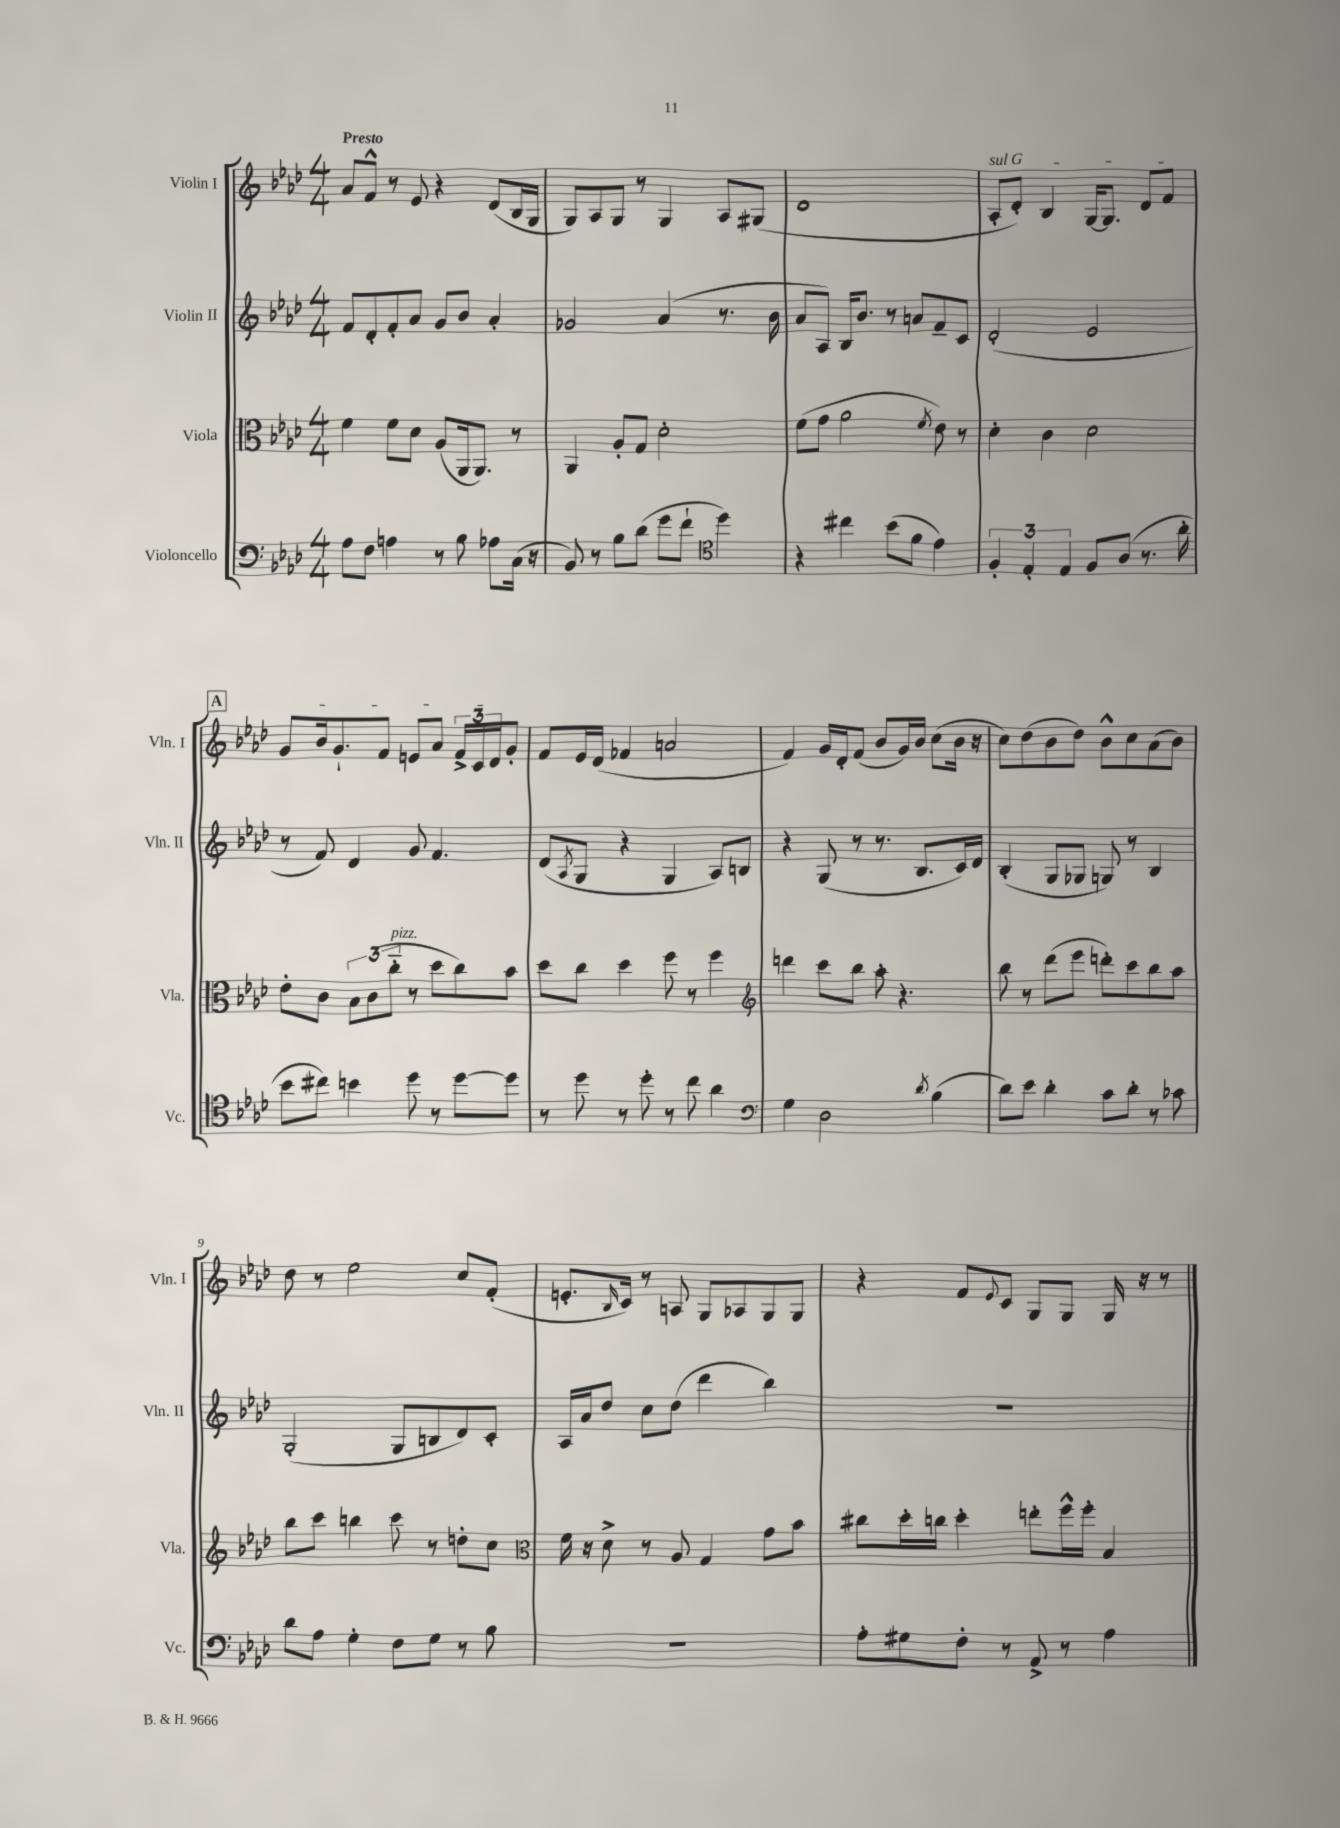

**kern	**kern	**kern	**kern
*part4	*part3	*part2	*part1
*staff4	*staff3	*staff2	*staff1
*I"Violoncello	*I"Viola	*I"Violin II	*I"Violin I
*I'Vc.	*I'Vla.	*I'Vln. II	*I'Vln. I
*clefF4	*clefC3	*clefG2	*clefG2
*k[b-e-a-d-]	*k[b-e-a-d-]	*k[b-e-a-d-]	*k[b-e-a-d-]
*M4/4	*M4/4	*M4/4	*M4/4
=1	=1	=1	=1
!	!	!	!LO:TX:a:B:t=Presto
8A-\L	4f\	8f/L	8a-/L
8F\J	.	8d-'/	8f^^/J
4An\	8f\L	8f'/	8r
.	8d-\J	8a-/J	8e-/
8r	(8A-/L	8g/L	4r
8B-\	16AA-/k	8b-/J	.
.	8.AA-/J)	.	.
8A-X\L	.	4a-'/	(8d-/L
(16C\Jk	8r	.	16B-/L
16r	.	.	16G/JJ
=2	=2	=2	=2
8BB-/)	4AA-/	2g-X/	8G/L)
8r	.	.	8A-/
8B-\L	8A-'/L	.	8G/J
(8d-\J	8G/J	.	8r
8g\L	2d-'\	(4a-/	4G/
8f`\J	.	.	.
*clefC4	*	*	*
4dd-\)	.	8.r	8A-/L
.	.	.	(8G#X/J
.	.	16b-\	.
=3	=3	=3	=3
4r	(8f\L	8a-/L	1d-
.	8g\J	8A-/J)	.
4cc#X\	2a-\	16B-/KL	.
.	.	8.b-/J	.
(8b-\L	.	8r	.
8f\J	.	8an/L	.
.	8qf/	.	.
4e-\)	8e-\)	8f~/	.
.	8r	8c/J	.
=4	=4	=4	=4
!	!	!	!LO:TX:a:i:t=sul G
6F'/	4d-'\	(2d-'/	8A-'/L
.	.	.	8d-'/J)
6E-'/	.	.	.
.	4c\	.	4B-/
6E-/	.	.	.
8F/L	2d-\	2e-/	[16G/KL
.	.	.	8.G/J]
(8A-/J	.	.	.
8.r	.	.	8d-/L
.	.	.	8f/J
16a-'\	.	.	.
!!LO:LB:g=z
!!LO:REH:place=s1:t=A
=5	=5	=5	=5
8b-\L	8e-'\L	8r	8g/L
8cc#X\J)	8c\J	8f/)	16b-/k
.	.	.	8.g`/
4bn\	12B-\L	4d-/	.
.	(12c\	.	.
.	.	.	8f/J
!	!LO:TX:a:i:t=pizz.	!	!
.	12cc\J	.	.
8dd-\	8r	8g/	8en/L
8r	8dd-\L	4.f/	8a-/J
[8dd-\L	8cc\)	.	24f^/LL
.	.	.	24c/
.	.	.	24d-/J
8dd-\J]	8b-\J	.	8g'/J
=6	=6	=6	=6
8r	8dd-\L	(8d-/L	8f/L
.	.	8qA-/	.
8dd-\	8cc\J	8G/J	16e-/L
.	.	.	(16d-/JJ
8r	4dd-\	4r	4f-X/
8dd-'\	.	.	.
8r	8ff\	4G/	2an/
8cc\	8r	.	.
4a-\	4ff\	8A-/L)	.
.	.	8Bn/J	.
=7	=7	=7	=7
*clefF4	*clefG2	*	*
4G\	4dddn\	4r	4f/)
2D-\	8ccc\L	(8G/	16g/LL
.	.	.	16d-'/J
.	8bb-\J	8r	(8f/J
.	8aa-'\	8.r	8b-/L
.	4.r	.	16g/L)
.	.	8.B-/L	16b-/JJ
8qd-/	.	.	.
(4B-\	.	.	(8cc\L
.	.	16c/L)	16b-\Jk
.	.	16d-/JJ	16r
=8	=8	=8	=8
8d-\L)	8bb-\	(4B-'/	8cc\L)
8e-\J	8r	.	(8dd-\
4d-'\	(8ddd-\L	8G/L	8b-\
.	8eee-\J	8G-X/J	8dd-\J)
8c\L	8dddn'\L)	8Gn/)	8b-^^\L
8d-'\J	8ccc\	8r	8cc\
8r	8bb-\	4B-/	(8a-\
8c-X\	8aa-\J	.	8b-\J)
!!LO:LB:g=z
=9	=9	=9	=9
8d-\L	8bb-\L	(2G'/	8dd-\
8A-\J	8ccc\J	.	8r
4G'\	4bbn\	.	2ee-\
8F\L	8ccc\	8G/L	.
8G\J	8r	8Bn/	.
8r	8ddn'\L	8d-/)	8cc/L
8B-\	8cc\J	8c'/J	(8f'/J
=10	=10	=10	=10
*	*clefC3	*	*
1r	16f\	16A-/LL	8.en'/L
.	16r	16a-/J	.
.	8d-^\	8dd-/J	.
.	.	.	16qqB-/
.	.	.	16c/Jk)
.	8r	8cc\L	8r
.	8A-/	(8dd-\J	8An/
.	4G/	4ddd-\	8G/L
.	.	.	8A-X/
.	8g\L	4bb-\)	8G/
.	8b-\J	.	8G/J
=11	=11	=11	=11
8A-'\L	8cc#X\L	1r	4r
8G#X\	16dd-'\L	.	.
.	16ccn\JJ	.	.
8F'\J	4dd-'\	.	8f/L
.	.	.	8qqe-/
8r	.	.	8c/J
8AA-^/	8een'\L	.	8G/L
8r	16ff^^\L	.	8G/J
.	16ff'\JJ	.	.
4A-\	4B-/	.	16G/
.	.	.	16r
.	.	.	8r
==	==	==	==
*-	*-	*-	*-
